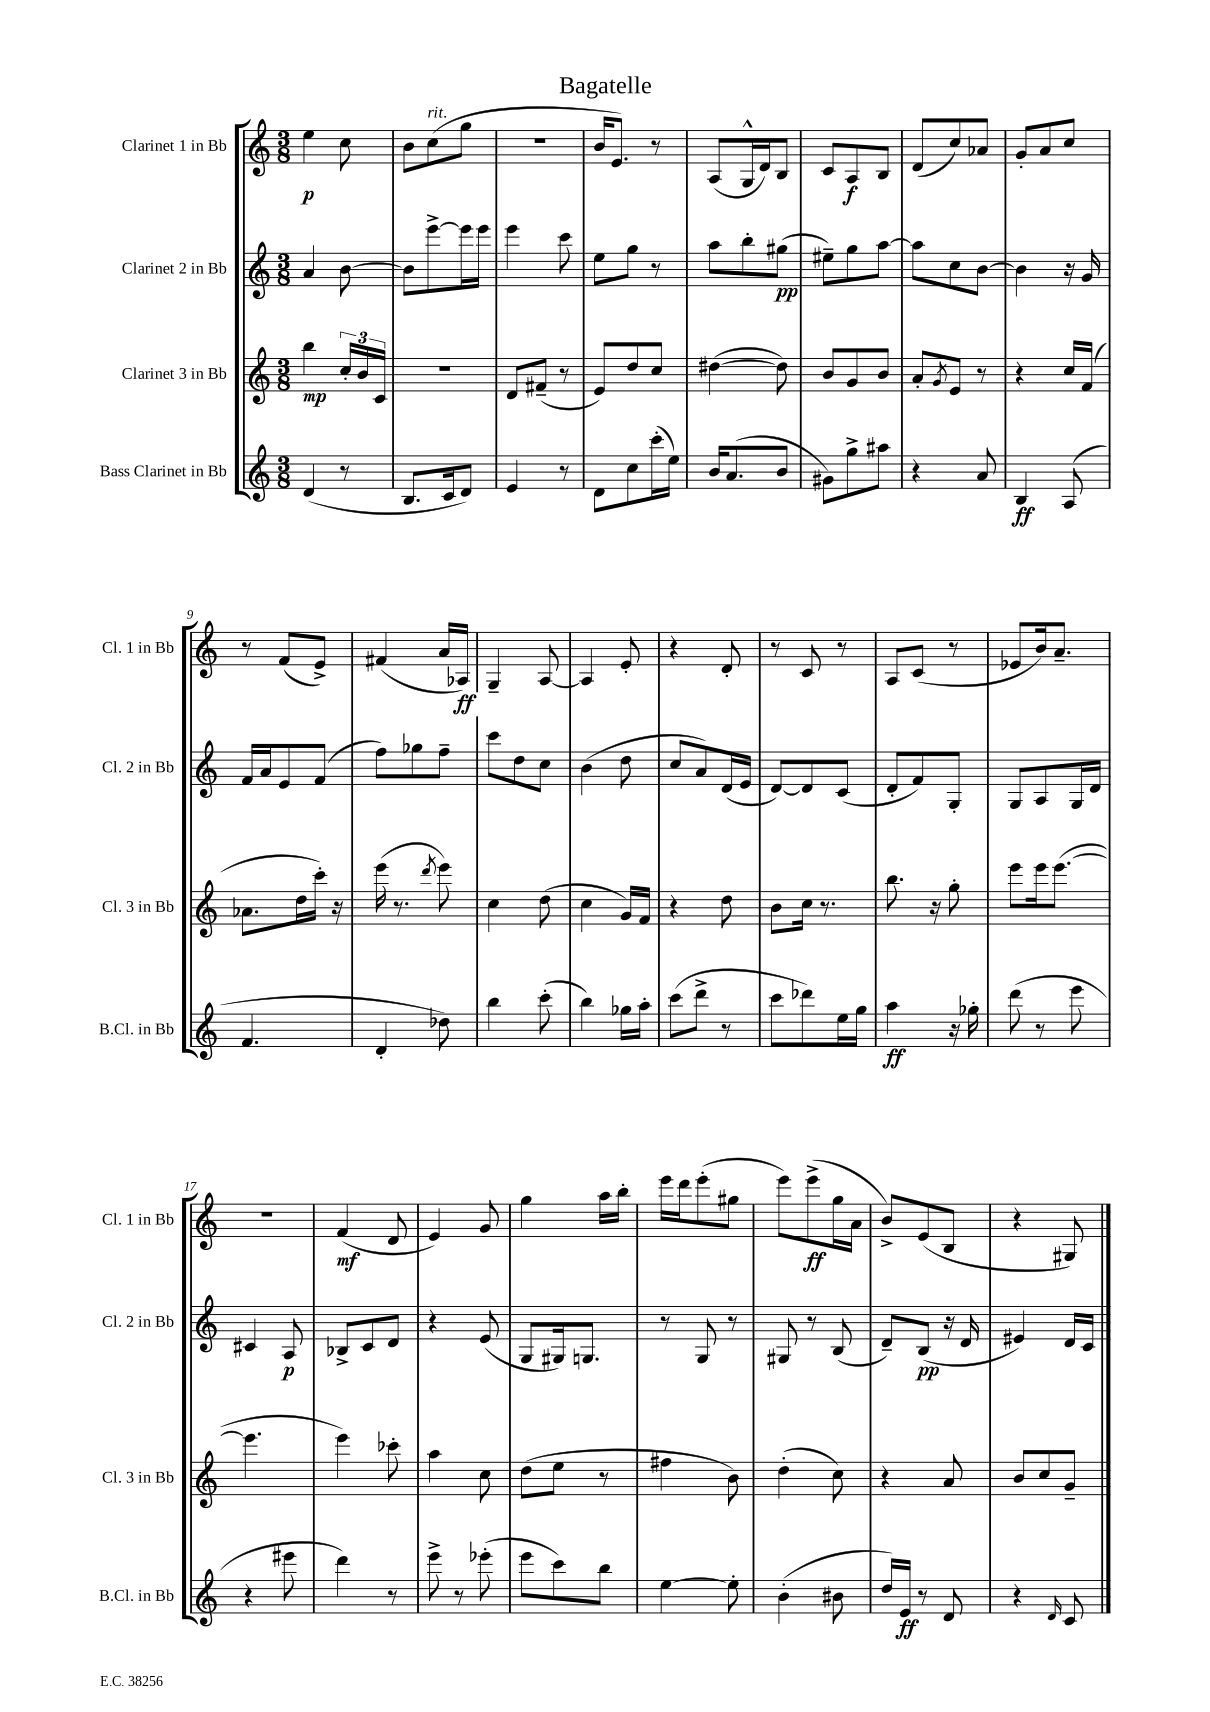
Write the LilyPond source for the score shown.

\header { title = "Bagatelle" }
<<
\new StaffGroup <<
\new Staff = "s0" \with { instrumentName = "Clarinet 1 in Bb" shortInstrumentName = "Cl. 1 in Bb" } {
    \clef treble \key c \major \numericTimeSignature \time 3/8
    e''4\p c''8 |
    b'8 c''8^\markup { \italic "rit." }( g''8 |
    R4. |
    b'16 e'8.) r8 |
    a8( g16-^ d'16) b8 |
    c'8 a8\f b8 |
    d'8( c''8) aes'8 |
    g'8-. a'8 c''8 |
    r8 f'8( e'8->) |
    fis'4( a'16 aes16\ff) |
    g4-- a8~ |
    a4 e'8-. |
    r4 d'8-. |
    r8 c'8 r8 |
    a8 c'8( r8 |
    ees'8 b'16) a'8.-- |
    r4. |
    f'4\mf( d'8 |
    e'4) g'8 |
    g''4 a''16 b''16-. |
    e'''16 d'''16 e'''8-.( gis''8 |
    e'''8) e'''8->\ff( g''16 a'16 |
    b'8->) e'8( b8 |
    r4 gis8) \bar "|." |
}
\new Staff = "s1" \with { instrumentName = "Clarinet 2 in Bb" shortInstrumentName = "Cl. 2 in Bb" } {
    \clef treble \key c \major \numericTimeSignature \time 3/8
    a'4 b'8~ |
    b'8 e'''8~-> e'''16 e'''16 |
    e'''4 c'''8 |
    e''8 g''8 r8 |
    a''8 b''8-. gis''8\pp( |
    eis''8--) g''8 a''8~ |
    a''8 c''8 b'8~ |
    b'4 r16 g'16 |
    f'16 a'16 e'8 f'8( |
    f''8) ges''8 f''8-- |
    c'''8 d''8 c''8 |
    b'4( d''8 |
    c''8 a'8) d'16( e'16 |
    d'8~) d'8 c'8( |
    d'8-. f'8) g8-. |
    g8 a8 g16 d'16 |
    cis'4 a8\p |
    bes8-> c'8 d'8 |
    r4 e'8( |
    g8 gis16) g8. |
    r8 g8 r8 |
    gis8 r8 b8( |
    d'8--) b8\pp( r16 d'16 |
    eis'4) d'16 c'16 \bar "|." |
}
\new Staff = "s2" \with { instrumentName = "Clarinet 3 in Bb" shortInstrumentName = "Cl. 3 in Bb" } {
    \clef treble \key c \major \numericTimeSignature \time 3/8
    b''4\mp \tuplet 3/2 { c''16-. b'16 c'16 } |
    R4. |
    d'8 fis'8--( r8 |
    e'8) d''8 c''8 |
    dis''4~( dis''8) |
    b'8 g'8 b'8 |
    a'8-. \acciaccatura { g'8 } e'8 r8 |
    r4 c''16 f'16( |
    aes'8. d''16 c'''16-.) r16 |
    e'''16( r8. \acciaccatura { d'''8 } e'''8) |
    c''4 d''8( |
    c''4 g'16) f'16 |
    r4 d''8 |
    b'8 c''16 r8. |
    b''8. r16 g''8-. |
    e'''8 e'''16 e'''8.~( |
    e'''4. |
    e'''4) ces'''8-. |
    a''4 c''8 |
    d''8( e''8 r8 |
    fis''4 b'8) |
    d''4-.( c''8) |
    r4 a'8 |
    b'8 c''8 g'8-- \bar "|." |
}
\new Staff = "s3" \with { instrumentName = "Bass Clarinet in Bb" shortInstrumentName = "B.Cl. in Bb" } {
    \clef treble \key c \major \numericTimeSignature \time 3/8
    d'4( r8 |
    b8. c'16 d'8) |
    e'4 r8 |
    d'8 c''8 c'''16-.( e''16) |
    b'16 a'8.( b'8 |
    gis'8) g''8-> ais''8 |
    r4 a'8 |
    b4\ff a8( |
    f'4. |
    d'4-. des''8) |
    b''4 c'''8-.( |
    b''4) ges''16 a''16-. |
    c'''8( d'''8-> r8 |
    c'''8 des'''8) e''16 g''16 |
    a''4\ff r16 ges''16-. |
    d'''8( r8 e'''8 |
    r4 eis'''8 |
    d'''4) r8 |
    e'''8-> r8 ees'''8-.( |
    e'''8 c'''8) b''8 |
    e''4~ e''8-. |
    b'4-.( bis'8 |
    d''16) e'16\ff r8 d'8 |
    r4 \grace { d'16 } c'8 \bar "|." |
}
>>
>>
